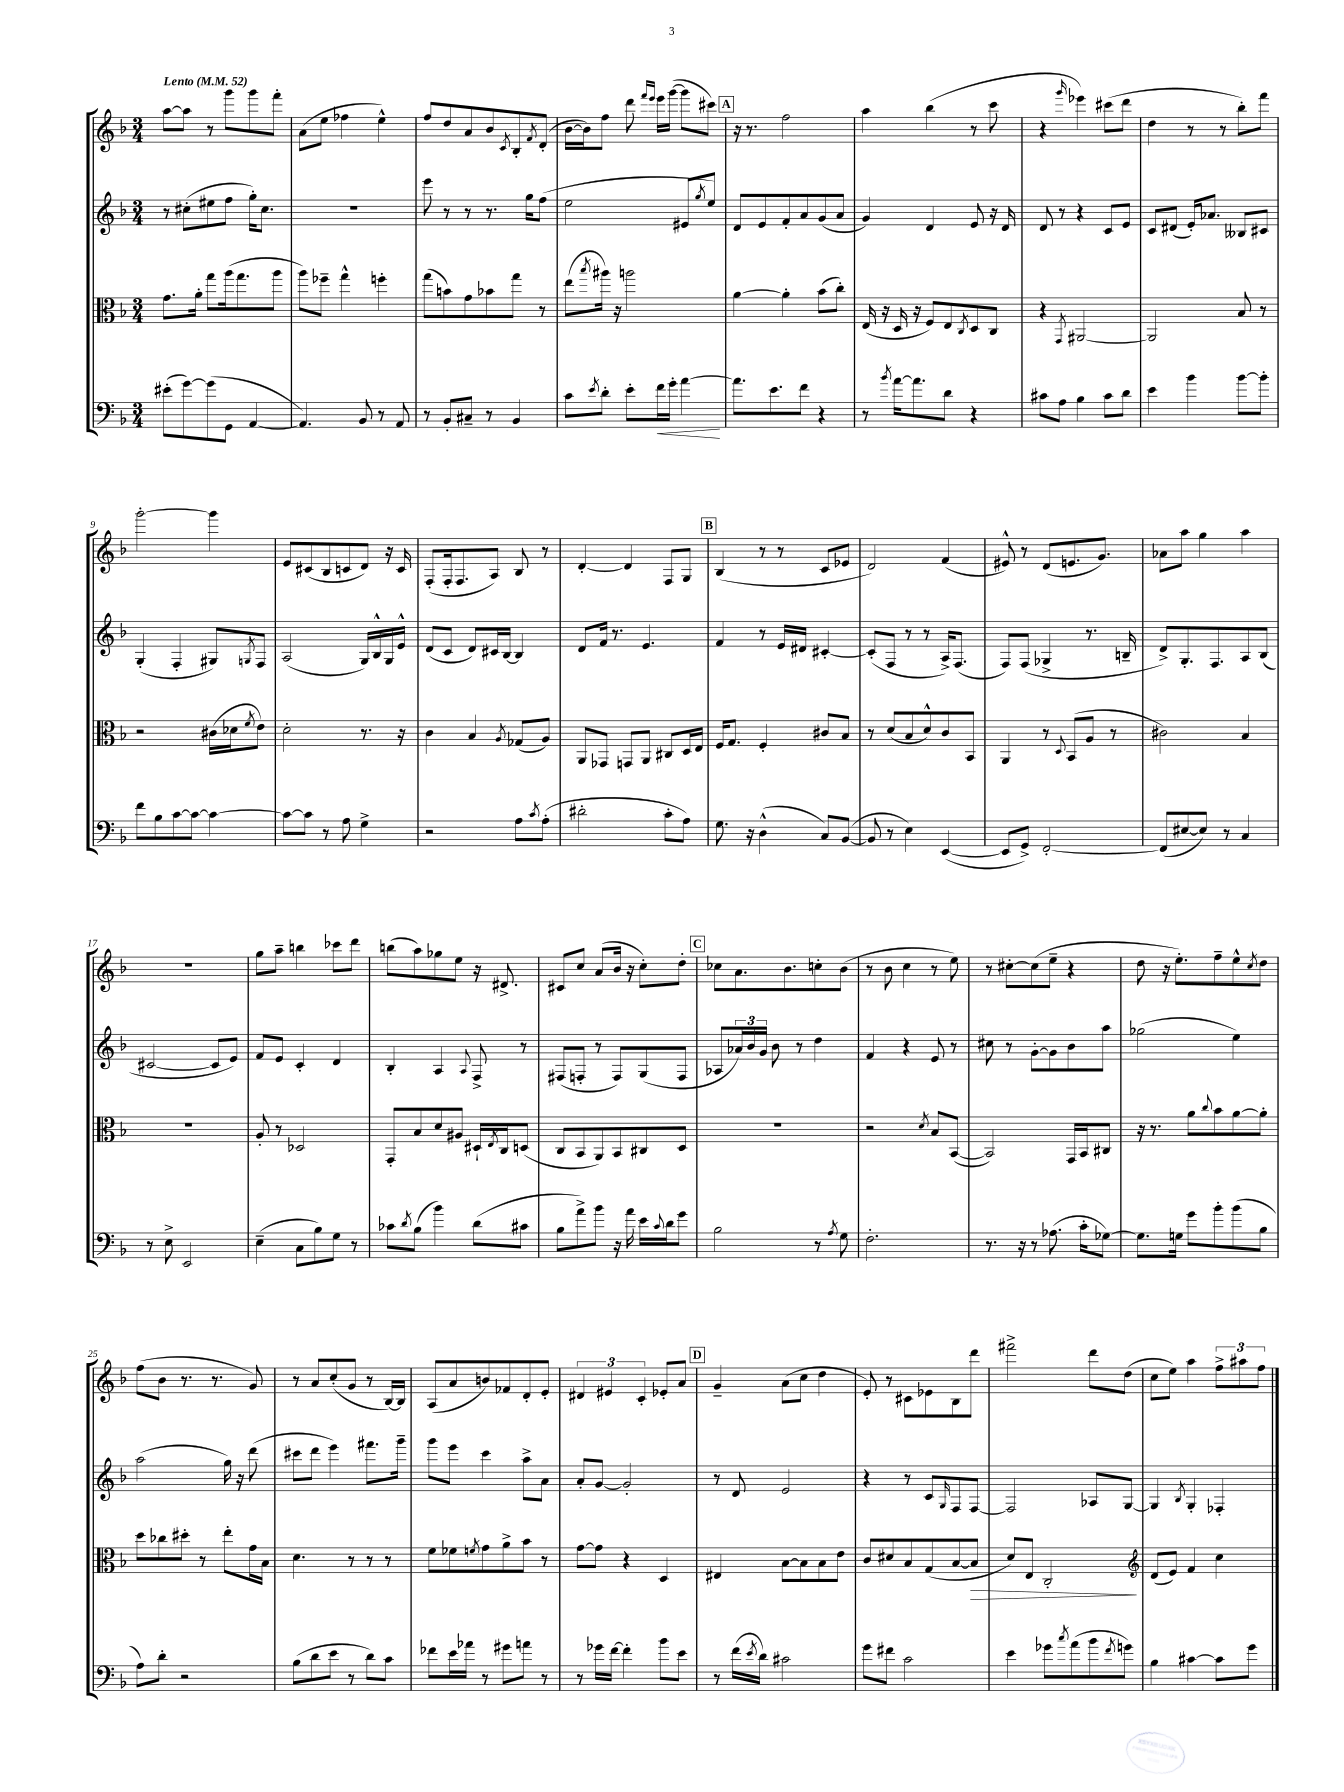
<<
\new StaffGroup <<
\new Staff = "s0" {
    \clef treble \key f \major \numericTimeSignature \time 3/4 \tempo "Lento" 4 = 52
    a''8~ a''8 r8 g'''8 g'''8 f'''8-. |
    a'8( e''8 fes''4 e''4-^) |
    f''8 d''8 a'8 bes'8 \acciaccatura { c'8 } bes8-. \acciaccatura { f'8 } d'8-.( |
    bes'16~ bes'16) f''8 d'''8 \grace { f'''16 e'''16 } e'''16 g'''16~( g'''8 cis'''8) |
    \mark \markup { \box "A" } r16 r8. f''2 |
    a''4 bes''4( r8 c'''8 |
    r4 \grace { g'''16 } ees'''4) cis'''8( d'''8 |
    d''4 r8 r8 bes''8-.) f'''8 |
    g'''2~-. g'''4 |
    e'8 cis'8( bes8 c'8 d'8) r16 c'16 |
    f8-.( f16-. f8. a8) bes8 r8 |
    d'4~-. d'4 f8 g8 |
    \mark \markup { \box "B" } bes4( r8 r8 c'8 ees'8 |
    d'2) f'4( |
    eis'8-^) r8 d'8( e'8. g'8.) |
    aes'8 a''8 g''4 a''4 |
    R2. |
    g''8 a''8-- b''4 ces'''8 d'''8 |
    b''8( a''8) ges''8 e''8 r16 dis'8.-> |
    cis'8 c''8 a'8( bes'16 r16 c''8-.) d''8-. |
    \mark \markup { \box "C" } ces''8 a'8. bes'8. c''8-. bes'8( |
    r8 bes'8 c''4 r8 e''8) |
    r8 cis''8~-. cis''8( e''8-- r4 |
    d''8 r16 e''8.-.) f''8-- e''8-^ \acciaccatura { c''8 } d''8 |
    f''8( bes'8 r8. r8. g'8) |
    r8 a'8 c''8-.( g'8 r8 bes16~) bes16 |
    a8( a'8 b'8) fes'8 d'8-. e'8-. |
    \tuplet 3/2 { dis'4 eis'4 c'4-. } ees'8-. a'8 |
    \mark \markup { \box "D" } g'4-- a'8( c''8 d''4 |
    e'8-.) r8 cis'8 ees'8 bes8 d'''8 |
    fis'''2-> d'''8 d''8( |
    c''8 e''8) a''4 \tuplet 3/2 { f''8-> ais''8 f''8 } \bar "|." |
}
\new Staff = "s1" {
    \clef treble \key f \major \numericTimeSignature \time 3/4
    r8 cis''8-.( eis''8 f''8 g''16-.) cis''8. |
    R2. |
    e'''8 r8 r8 r8. g''16 f''8( |
    e''2 eis'8 \acciaccatura { g''8 } e''8) |
    \mark \markup { \box "A" } d'8 e'8 f'8-. a'8 g'8( a'8 |
    g'4) d'4 e'8 r16 d'16 |
    d'8 r8 r4 c'8 e'8 |
    c'8 dis'8( e'16-.) aes'8. beses8 cis'8 |
    g4-.( f4-. gis8) \acciaccatura { g8 } f8 |
    a2( g16) bes16-^ g16 e'16-^ |
    d'8( c'8 d'8) cis'16 bes16~ bes4 |
    d'8 f'16 r8. e'4. |
    \mark \markup { \box "B" } f'4 r8 e'16 dis'16 cis'4~-. |
    cis'8-.( f8 r8 r8 a16->) f8.( |
    f8) f8( ges4-> r8. b16-- |
    d'8->) g8.-. f8. a8 bes8( |
    cis'2~ cis'8 e'8) |
    f'8 e'8 c'4-. d'4 |
    bes4-. a4 \appoggiatura { a8 } f8-> r8 |
    fis8( f8-. r8 f8) g8( f8 |
    \mark \markup { \box "C" } aes8 \tuplet 3/2 { aes'16) bes'16 g'16 } bes'8 r8 d''4 |
    f'4 r4 e'8 r8 |
    cis''8 r8 g'8~-. g'8 bes'8 a''8 |
    ges''2( e''4) |
    a''2( g''16) r16 d'''8( |
    cis'''8 d'''8 e'''4) fis'''8. g'''16-- |
    g'''8 e'''8 c'''4 a''8-> a'8 |
    a'8-. g'8~ g'2-. |
    \mark \markup { \box "D" } r8 d'8 e'2 |
    r4 r8 c'8 \grace { g16 } f8 f8~ |
    f2 aes8 g8~ |
    g4 \acciaccatura { bes8 } g4-. fes4-. \bar "|." |
}
\new Staff = "s2" {
    \clef alto \key f \major \numericTimeSignature \time 3/4
    g'8. a'16-. g''8 a''16( g''8. a''8 |
    a''8) fes''8-- g''4-^ f''4-. |
    g''8( b'8) g'8 bes'8 g''8 r8 |
    e''8( \acciaccatura { bes''8 } ais''16) r16 a''2 |
    \mark \markup { \box "A" } a'4~ a'4-. bes'8( c''8-.) |
    e16( r16 d16 r16 f8) e8 \acciaccatura { c8 } d8 c8 |
    r4 \acciaccatura { g,8 } ais,2~ |
    ais,2 bes8 r8 |
    r2 cis'16( des'16 \acciaccatura { f'8 } e'8) |
    d'2-. r8. r16 |
    c'4 bes4 \acciaccatura { a8 } ges8( a8) |
    a,8 ges,8 g,8 a,8 cis8 d16 e16 |
    \mark \markup { \box "B" } f16 g8. f4-. cis'8 bes8 |
    r8 d'8( bes8 d'8-^) c'8 bes,8 |
    a,4 r8 \appoggiatura { d8 } bes,8( a8 r8 |
    cis'2) bes4 |
    R2. |
    a8-. r8 des2 |
    g,8-. bes8 d'8 ais8 dis16-! \acciaccatura { e8 } c16 d8( |
    c8 bes,8 a,8) bes,8 cis8 d8 |
    \mark \markup { \box "C" } R2. |
    r2 \acciaccatura { d'8 } bes8 bes,8~( |
    bes,2) g,16 bes,16 cis8 |
    r16 r8. a'8 \appoggiatura { c''8 } bes'8 a'8~ a'8-. |
    d''8 ces''8 dis''8-. r8 e''8-. g'16 bes16 |
    d'4. r8 r8 r8 |
    f'8 fes'8 \acciaccatura { f'8 } g'8 a'8-> bes'8 r8 |
    g'8~ g'8 r4 d4 |
    \mark \markup { \box "D" } eis4 bes8~ bes8 bes8 e'8 |
    c'8 dis'8 bes8 g8( bes8~ bes8\> |
    d'8) e8 c2-.\! |
    \clef treble d'8( e'8) f'4 c''4 \bar "|." |
}
\new Staff = "s3" {
    \clef bass \key f \major \numericTimeSignature \time 3/4
    eis'8-.( g'8~) g'8( g,8 a,4~ |
    a,4.) bes,8 r8 a,8 |
    r8 bes,8-. cis8-- r8 bes,4 |
    c'8 \acciaccatura { e'8 } d'8-. e'8-. f'16\< g'16-. a'4~\! |
    \mark \markup { \box "A" } a'8. e'8. f'8 r4 |
    r8 \acciaccatura { bes'8 } a'16~ a'8. d'8 r4 |
    cis'8 a8 bes4 cis'8 d'8 |
    e'4 bes'4 bes'8~ bes'8-. |
    f'8 bes8 c'8~ c'8~ c'4~ |
    c'8~ c'8 r8 a8 g4-> |
    r2 a8 \acciaccatura { c'8 } a8-.( |
    dis'2-. c'8-. a8) |
    \mark \markup { \box "B" } g8. r16 d4-^( c8) bes,8~( |
    bes,8 r8 e4) e,4~( |
    e,8 g,8->) f,2~-. |
    f,8( eis8~ eis8) r8 c4 |
    r8 e8-> e,2 |
    e4--( c8 bes8) g8 r8 |
    ces'8 \acciaccatura { d'8 } bes8( bes'4) d'8( cis'8 |
    bes8 a'8->) bes'8 r16 a'16 e'16 \appoggiatura { c'8 } d'16 g'8 |
    \mark \markup { \box "C" } bes2 r8 \acciaccatura { a8 } g8 |
    f2.-. |
    r8. r16 r8 aes8.( c'16-. ges8~) |
    ges8. g16 g'8 bes'8-. bes'8( bes8 |
    a8) d'8-. r2 |
    bes8( d'8 e'8 r8 d'8) c'8 |
    fes'8 e'16 aes'16 r8 gis'8 a'8 r8 |
    r8 ges'16 f'16~ f'4-. bes'8 e'8 |
    \mark \markup { \box "D" } r8 f'16( \acciaccatura { e'8 } d'16) cis'2 |
    g'8 fis'8 c'2 |
    e'4 ges'8 \acciaccatura { c''8 } a'8( bes'8 \acciaccatura { f'8 } g'8) |
    bes4 cis'4~ cis'8 g'8 \bar "|." |
}
>>
>>
